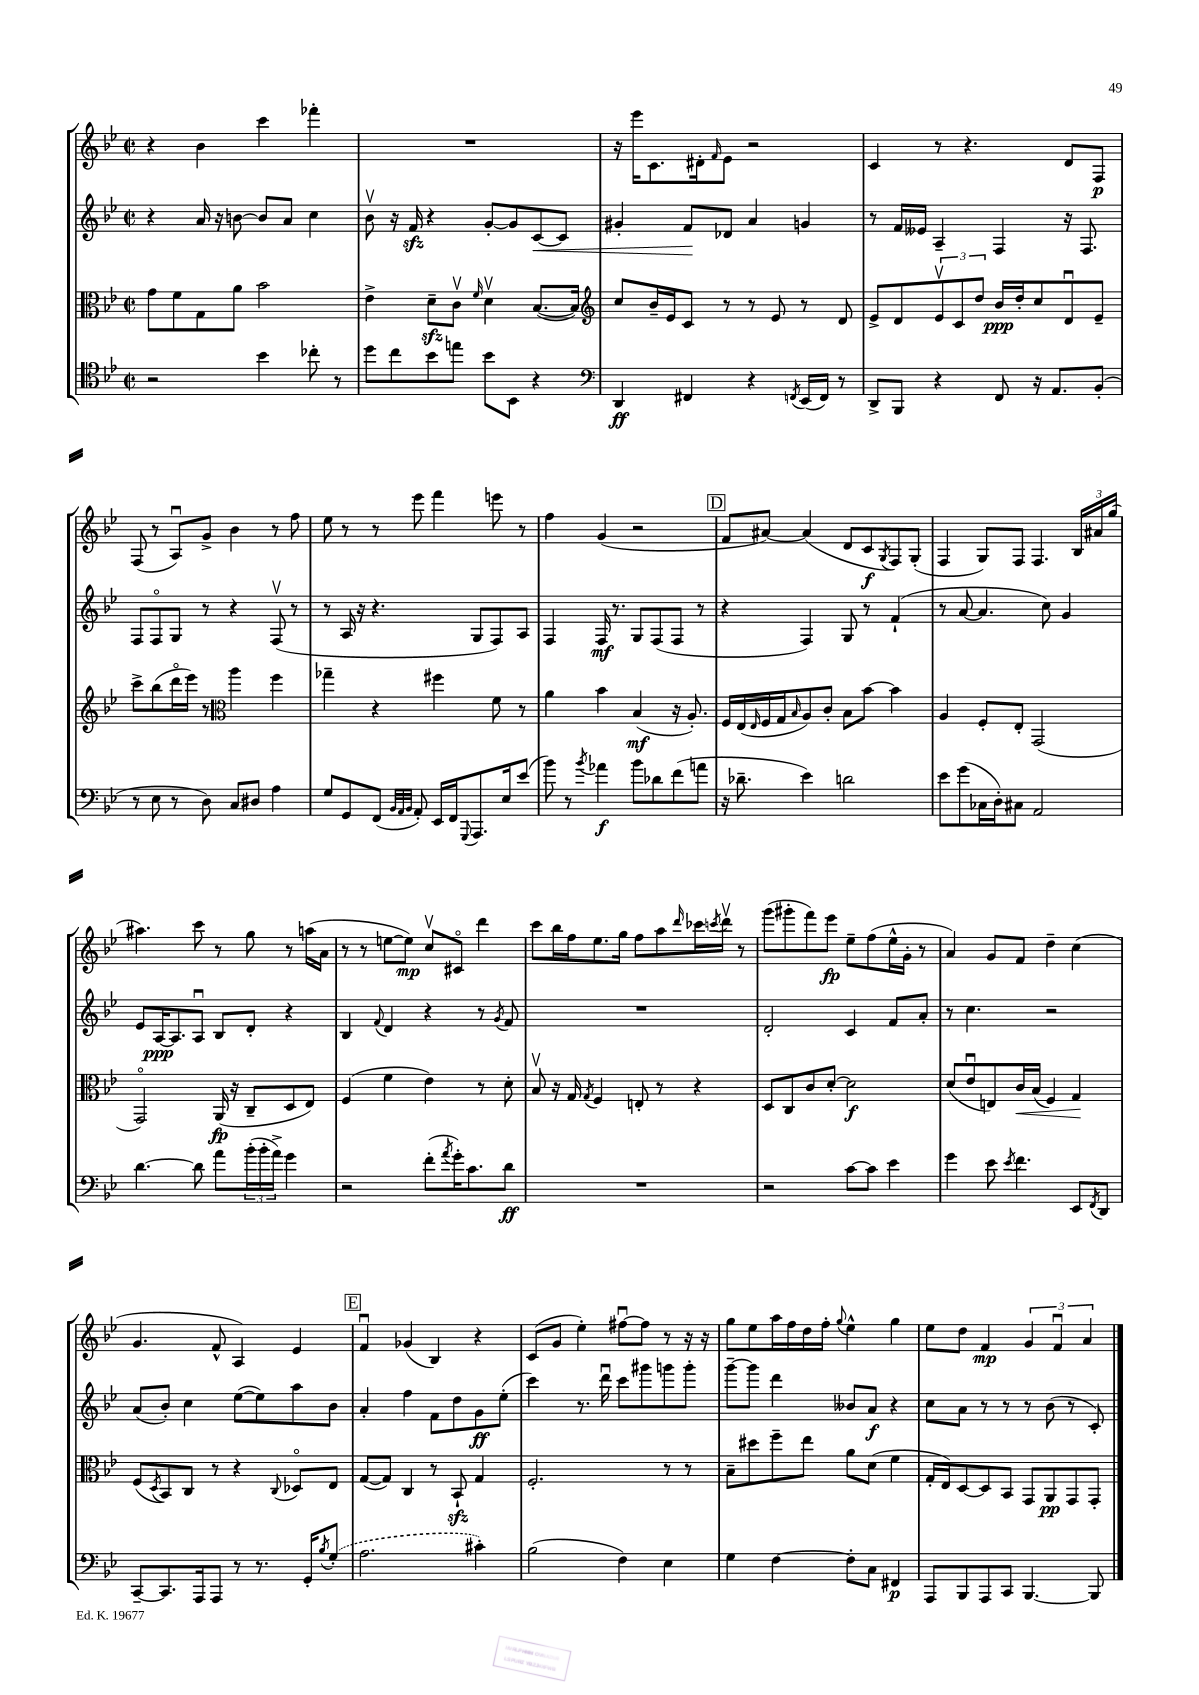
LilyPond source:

<<
\new StaffGroup <<
\new Staff = "s0" {
    \clef treble \key bes \major \defaultTimeSignature \time 2/2
    r4 bes'4 c'''4 fes'''4-. |
    R1 |
    r16 ees'''16 c'8. dis'16-. \grace { f'16 } ees'8 r2 |
    c'4 r8 r4. d'8 f8\p |
    f8( r8 a8\downbow) g'8-> bes'4 r8 f''8 |
    ees''8 r8 r8 ees'''8 f'''4 e'''8 r8 |
    f''4 g'4( r2 |
    \mark \markup { \box "D" } f'8 ais'8~) ais'4( d'8 c'8\f \acciaccatura { g8 } f8) g8-.( |
    f4 g8) f8 f4. \tuplet 3/2 { bes16 ais'16 g''16( } |
    ais''4.) c'''8 r8 g''8 r8 a''16( a'16 |
    r8 r8 e''8~ e''8\mp) c''8\upbow cis'8\flageolet d'''4 |
    c'''8 bes''16 f''16 ees''8. g''16 f''8 a''8 \grace { d'''16 } ces'''16 \acciaccatura { c'''8 } d'''16\upbow r8 |
    g'''8( gis'''8-. f'''8) ees'''8\fp ees''8-- f''8( ees''16-^ g'16-. r8 |
    a'4) g'8 f'8 d''4-- c''4( |
    g'4. f'8-^ a4) ees'4 |
    \mark \markup { \box "E" } f'4\downbow ges'4( bes4) r4 |
    c'8( g'8 ees''4-.) fis''8~\downbow fis''8 r8 r16 r16 |
    g''8 ees''8 a''16 f''16 d''16 f''16-. \appoggiatura { g''8 } ees''4-^ g''4 |
    ees''8 d''8 f'4\mp \tuplet 3/2 { g'4 f'4\downbow a'4 } \bar "|." |
}
\new Staff = "s1" {
    \clef treble \key bes \major \defaultTimeSignature \time 2/2
    r4 a'16 r16 b'8~ b'8 a'8 c''4 |
    bes'8\upbow r16 f'16\sfz r4 g'8~-. g'8 c'8~\< c'8 |
    gis'4-. f'8\! des'8 a'4 g'4 |
    r8 f'16 eeses'16 a4-- f4 r16 f8. |
    f8 f8\flageolet g8 r8 r4 f8\upbow( r8 |
    r8 a16 r16 r4. g8 f8) a8 |
    f4 f16\mf r8. g8 f8( f8 r8 |
    \mark \markup { \box "D" } r4 f4) g8 r8 f'4-!( |
    r8 a'8~ a'4. c''8) g'4 |
    ees'8 a16~\ppp a8. a8\downbow bes8 d'8-. r4 |
    bes4 \appoggiatura { f'8 } d'4 r4 r8 \acciaccatura { g'8 } f'8 |
    R1 |
    d'2-. c'4 f'8 a'8-. |
    r8 c''4. r2 |
    a'8( bes'8-.) c''4 ees''8~( ees''8) a''8 bes'8 |
    \mark \markup { \box "E" } a'4-. f''4 f'8 d''8 g'8\ff ees''8-.( |
    c'''4) r8. d'''16\downbow c'''8 gis'''8 g'''8 g'''8-. |
    g'''8~-- g'''8 d'''4 beses'8 a'8\f r4 |
    c''8 a'8 r8 r8 r8 bes'8( r8 c'8-.) \bar "|." |
}
\new Staff = "s2" {
    \clef alto \key bes \major \defaultTimeSignature \time 2/2
    g'8 f'8 g8 a'8 bes'2 |
    ees'4-> d'8--\sfz c'8\upbow \grace { f'16 } d'4\upbow bes8.~( bes16) |
    \clef treble c''8 bes'16-- ees'16 c'8 r8 r8 ees'8 r8 d'8 |
    ees'8-> d'8 \tuplet 3/2 { ees'8\upbow c'8 d''8 } bes'16\ppp d''16-. c''8 d'8\downbow ees'8-- |
    c'''8-> bes''8( d'''16\flageolet ees'''16) r8 \clef alto a''4 f''4 |
    ges''4-- r4 fis''4 f'8 r8 |
    a'4 bes'4 bes4\mf( r16 a8.-.) |
    \mark \markup { \box "D" } f16 ees16( \grace { ees16 } f16 g16 \grace { bes16 } a8) c'8-. bes8 bes'8~ bes'4 |
    a4 f8-. ees8-. g,2( |
    g,2\flageolet) a,16\fp( r16 c8-- d8 ees8) |
    f4( f'4 ees'4) r8 d'8-. |
    bes8\upbow r16 g16 \acciaccatura { g8 } f4 e8-. r8 r4 |
    d8 c8 c'8 d'8~-. d'2\f |
    d'8( ees'8\downbow e8) c'16\< bes16( f4) g4\! |
    f8( \acciaccatura { d8 } bes,8) c8 r8 r4 \appoggiatura { c8 } des8\flageolet ees8 |
    \mark \markup { \box "E" } g8~( g8) c4 r8 bes,8-!\sfz g4 |
    f2.-. r8 r8 |
    bes8-- dis''8 f''8-- ees''8 a'8 d'8( f'4 |
    g16-. ees16) d8~ d8 bes,8 g,8 a,8\pp g,8 g,8-. \bar "|." |
}
\new Staff = "s3" {
    \clef tenor \key bes \major \defaultTimeSignature \time 2/2
    r2 bes'4 ces''8-. r8 |
    d''8 c''8 bes'8 e''8 bes'8 bes,8 r4 |
    \clef bass d,4\ff fis,4 r4 \acciaccatura { f,8 } ees,16( f,16) r8 |
    d,8-> bes,,8 r4 f,8 r16 a,8. bes,8-.( |
    r8 ees8 r8 d8) c8 dis8 a4 |
    g8 g,8 f,8( \grace { bes,32 a,32 bes,32 } a,8-.) ees,16 f,16 \appoggiatura { g,,8 } a,,8. ees16 ees'8( |
    bes'8) r8 \acciaccatura { bes'8 } aes'4\f bes'8 des'8 f'8( a'8 |
    \mark \markup { \box "D" } r16 des'8.-- ees'4) d'2 |
    ees'8 g'8( ces16 d16-.) cis8 a,2 |
    d'4.~ d'8 a'8 \tuplet 3/2 { bes'16-.( bes'16-. a'16->) } g'4 |
    r2 f'8-.( \acciaccatura { a'8 } g'16-.) c'8. d'8\ff |
    R1 |
    r2 c'8~ c'8 ees'4 |
    g'4 ees'8 \acciaccatura { ees'8 } f'4. ees,8 \acciaccatura { f,8 } d,8 |
    c,8~-- c,8. a,,16 a,,8 r8 r8. g,16-. \acciaccatura { bes8 } \once \slurDashed g8-.( |
    \mark \markup { \box "E" } a2. cis'4-.) |
    bes2( f4) ees4 |
    g4 f4~ f8-. c8 fis,4\p |
    a,,8 bes,,8 a,,8 c,8 bes,,4.~ bes,,8 \bar "|." |
}
>>
>>
\layout { \context { \Score \remove "Bar_number_engraver" } }
